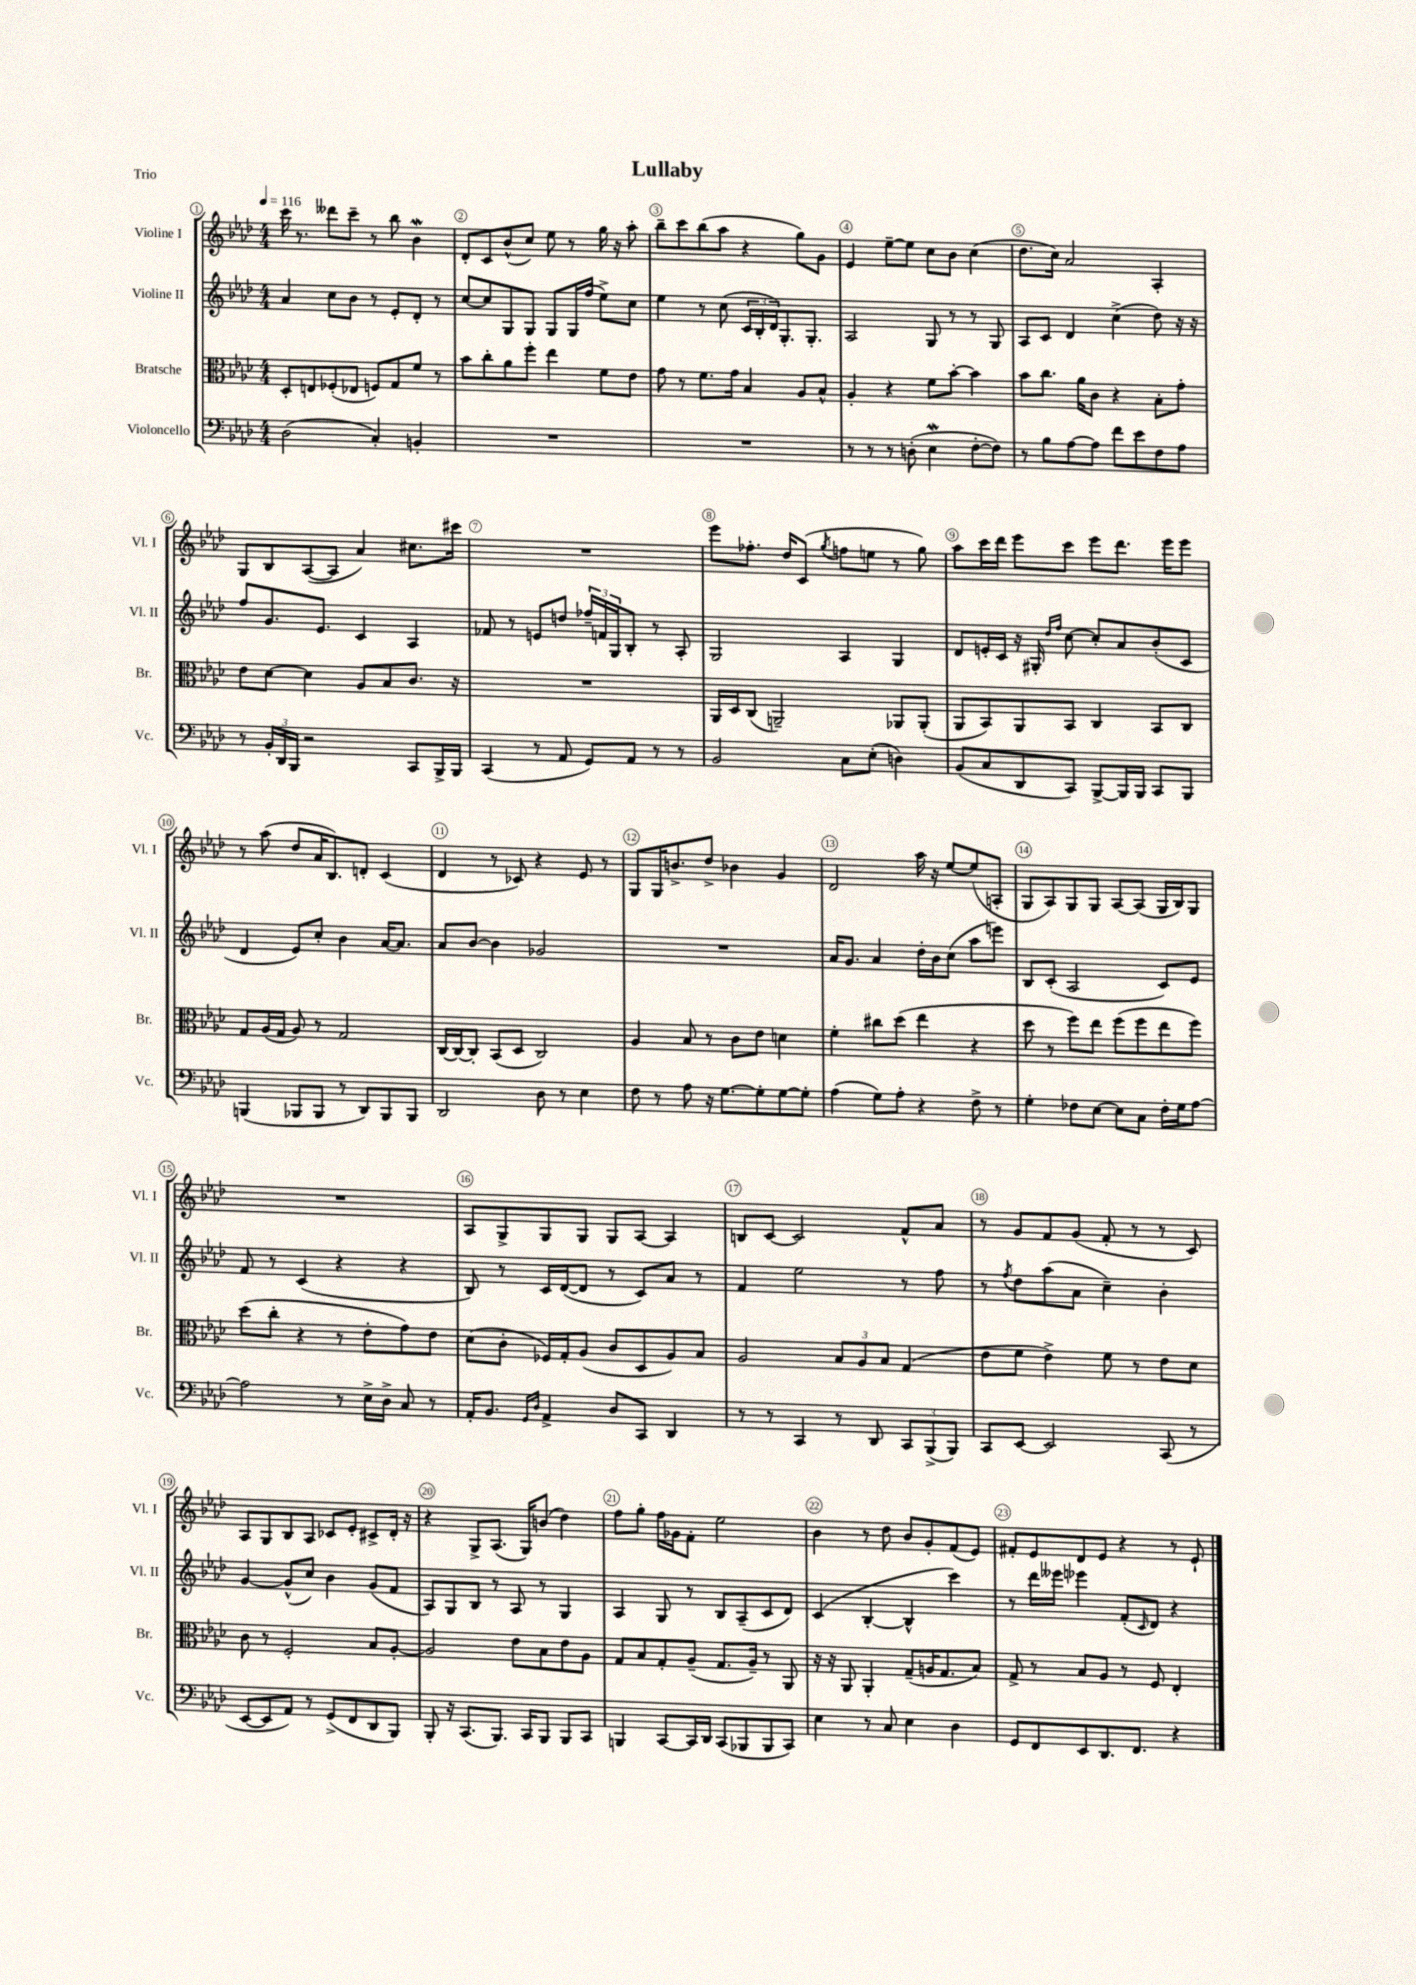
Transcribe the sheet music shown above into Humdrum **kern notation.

**kern	**kern	**kern	**kern
*part4	*part3	*part2	*part1
*staff4	*staff3	*staff2	*staff1
*I"Violoncello	*I"Bratsche	*I"Violine II	*I"Violine I
*I'Vc.	*I'Br.	*I'Vl. II	*I'Vl. I
*clefF4	*clefC3	*clefG2	*clefG2
*k[b-e-a-d-]	*k[b-e-a-d-]	*k[b-e-a-d-]	*k[b-e-a-d-]
*M4/4	*M4/4	*M4/4	*M4/4
*MM116	*MM116	*MM116	*MM116
=1	=1	=1	=1
(2D-\	8D-'/L	4a-/	16ccc\
.	.	.	8.r
.	8En/	.	.
.	(8F-X'/	8cc\L	8ddd--X\L
.	8E-X/J	8b-\J	8ccc~\J
4C'/)	8Fn/L)	8r	8r
.	8G/	8e-'/L	8bb-\
4BBn'/	8f/J	8d-'/J	4b-W\
.	8r	8r	.
=2	=2	=2	=2
1r	8b-\L	[8cc/L	8d-'/L
.	8cc'\	8cc/]	8c/
.	8a-\	8G/	(8b-^^/
.	8ff'\J	8G/J	8cc/J)
.	4ee-\	8G/L	8ee-\
.	.	16G/L	8r
.	.	(16ff/JJ	.
.	8f\L	8ee-^\L)	16gg\
.	.	.	16r
.	8e-\J	8cc\J	8aa-'\
=3	=3	=3	=3
1r	8g\	4ee-\	8bb-~\L
.	8r	.	8ccc\
.	8.f\L	8r	(8bb-\
.	.	(8cc\	8aa-\J
.	16g\Jk	.	.
.	4B-/	24c/LL	4r
.	.	24B-'/	.
.	.	24d-/J)	.
.	.	8.G'/	.
.	8A-/L	.	8gg\L)
.	.	8.G'/J	.
.	8B-^^/J	.	8g\J
=4	=4	=4	=4
8r	4A-'/	2A-/	4e-/
8r	.	.	.
8r	4r	.	[8ee-~\L
(8Dn'\	.	.	8ee-\J]
4E-W\	8f\L	8G/	8cc\L
.	[8b-'\J	8r	8b-\J
[8F'\L	4b-\]	8r	(4cc\
8F\J])	.	8G/	.
=5	=5	=5	=5
8r	8b-\L	8A-/L	8.dd-\L
8B-\L	8.cc\J	8c/J	.
.	.	.	16cc\Jk)
[8A-\	.	4d-/	2a-/
.	16a-\KL	.	.
8A-\J]	8c\J	.	.
8f\L	4r	(4cc^\	.
8e-\	.	.	.
8F\	8B-'\L	8dd-\)	4A-'/
8A-\J	8g'\J	16r	.
.	.	16r	.
!!LO:LB:g=z
=6	=6	=6	=6
8r	8e-\L	8ff/L	8G/L
24BB-'/LL	[8d-\J	8.g/	8B-/
24DD-/	.	.	.
24BBB-/JJ	.	.	.
2r	4d-\]	.	([8A-/
.	.	8.e-/J	.
.	.	.	8A-/J]
.	8A-/L	4c/	4a-/)
.	8B-/	.	.
8CC/L	8.c/J	4A-/	8.cc#X\L
16BBB-^/L	.	.	.
16BBB-/JJ	16r	.	16ccc#X\Jk
=7	=7	=7	=7
(4CC/	1r	8f-X/	1r
.	.	8r	.
8r	.	8en/L	.
8AA-/	.	8ddn/J	.
8GG/L)	.	24ff-X~/LL	.
.	.	24fn/	.
.	.	24G/J	.
8AA-/J	.	8B-'/J	.
8r	.	8r	.
8r	.	8A-'/	.
=8	=8	=8	=8
2BB-/	16AA-/LL	2G/	8eee-\L
.	16D-/J	.	.
.	(8C/J	.	8.ff-X'\J
.	2AAn~/)	.	.
.	.	.	16dd-/KL
.	.	.	(8c/J
.	.	.	8qgg/
8C\L	.	4A-/	8ffn\L
(8E-'\J	.	.	8een\J
4Dn\)	8AA-X/L	4G/	8r
.	(8AA-'/J	.	8gg\)
=9	=9	=9	=9
(8BB-/L	8AA-/L	8d-/L	8aa-\L
8C/	8BB-/)	16en'/L	16ccc\L
.	.	16c/JJ	16ddd-\JJ
8DD-/	8AA-/	16r	8eee-\L
.	.	16G#X'/	.
.	.	16qqdd-/LL	.
.	.	16qqff/JJ	.
8CC/J)	8BB-/J	[8cc\	8ccc\J
[8BBB-^/L	4C/	8cc'/L]	8eee-\L
16BBB-/L]	.	8a-/	8.ddd-\J
16BBB-/JJ	.	.	.
8CC/L	8BB-/L	(8b-'/	.
.	.	.	16eee-\KL
8BBB-/J	8C/J	8c/J	8eee-\J
!!LO:LB:g=z
=10	=10	=10	=10
(4BBBn/	8G/L	4d-/	8r
.	(16A-/L	.	(8aa-\
.	16G/JJ	.	.
8BBB-X/L	8A-/)	8e-/L)	8dd-/L
8BBB-/J	8r	8cc'/J	16a-/K
.	.	.	8.B-/)
8r	2G/	4b-\	.
8DD-/L)	.	.	8dn'/J
8BBB-/	.	[16a-/KL	(4c/
.	.	8.a-/J]	.
8BBB-/J	.	.	.
=11	=11	=11	=11
2DD-/	[16C/LL	8a-/L	4d-/
.	16C/J_	.	.
.	8C'/J]	[8b-/J	.
.	(8BB-/L	4b-\]	8r
.	8D-/J	.	8c-X/)
8D-\	2C/)	2g-X/	4r
8r	.	.	.
4E-\	.	.	8e-/
.	.	.	8r
=12	=12	=12	=12
8F\	4A-/	1r	8G/L
8r	.	.	16G/K
.	.	.	8.bn^/
8A-\	8B-/	.	.
16r	8r	.	8dd-^/J
[8.G\L	.	.	.
.	8c\L	.	4b-X\
8G'\]	8e-\J	.	.
[8G\	4dn\	.	4g/
8G'\J]	.	.	.
=13	=13	=13	=13
(4A-\	4f'\	16a-/KL	2d-/
.	.	8.g/J	.
8G\L)	8cc#X\L	4a-/	.
8A-'\J	(8dd-\J	.	.
4r	4ee-\	16dd-'\LL	16aa-\
.	.	16b-\J	16r
.	.	(8cc\J	[8ee-/L
8F^\	4r	8aa-\L	(8ee-/]
8r	.	8eeen\J)	8An'/J
=14	=14	=14	=14
4G'\	8dd-\	8B-/L	8G/L
.	8r	(8c'/J	8A-/)
8F-X\L	8ff\L)	2A-/	8G/
[8E-\J	8ee-\J	.	8G/J
8E-\L]	(8ff\L	.	[8A-/L
8C\J	8ff\	.	(8A-/J]
16F-'\LL	8ee-\	8c/L)	16G/LL
16G\J	.	.	16B-/J)
[8A-\J	8ff\J)	8e-/J	8G/J
!!LO:LB:g=z
=15	=15	=15	=15
2A-\]	(8dd-\L	8f/	1r
.	8cc'\J	8r	.
.	4r	(4c/	.
8r	8r	4r	.
16E-^\LL	8e-'\L	.	.
16D-^\JJ	.	.	.
8C/	8g\)	4r	.
8r	8e-\J	.	.
=16	=16	=16	=16
16AA-'/KL	(8d-\L	8B-/)	8A-/L
8.BB-/J	.	.	.
.	8c'\J	8r	8G^/
16qqGG/LL	.	.	.
16qqD-/JJ	.	.	.
4AA-^/	16F-X/LL)	16c/LL	8G/
.	16G'/J	([16d-/J	.
.	(8A-/J	8d-/J]	8G/J
8D-/L	8c/L	8r	8G/L
8CC/J	8D-/	8c/L)	[8A-/J
4DD-/	8A-/)	8a-/J	4A-/]
.	8B-/J	8r	.
=17	=17	=17	=17
8r	2A-/	4f/	8Bn/L
8r	.	.	[8c/J
4CC/	.	2ee-\	2c/]
8r	12B-/L	.	.
.	12A-/	.	.
8DD-/	.	.	.
.	12B-/J	.	.
12CC/L	(4G/	8r	8f^^/L
(12BBB-^/	.	.	.
.	.	8ff\	8a-/J
12BBB-/J)	.	.	.
=18	=18	=18	=18
8CC/L	8e-\L	8r	8r
.	.	8qff/	.
[8EE-/J	8f\J	8dd-\L	8g/L
2EE-/]	4e-^\)	(8aa-\	8f/
.	.	8a-\J	(8g/J
.	8f\	4cc~\)	8f'/
.	8r	.	8r
(8CC/	8e-\L	4b-'\	8r
8r	8d-\J	.	8c/)
!!LO:LB:g=z
=19	=19	=19	=19
[8EE-/L	8c\	[4g/	8A-/L
8EE-/]	8r	.	8G/
8AA-/J)	2F'/	(8g^^/L]	8B-/
8r	.	8cc/J)	8A-/J
(8GG^/L	.	4b-\	8c-X/L
8FF/	.	.	8e-'/J
8DD-/	8B-/L	(8g/L	8c#X^/L
8BBB-/J)	[8A-'/J	8f/J	16d-'/Jk
.	.	.	16r
=20	=20	=20	=20
8BBB-'/	2A-/]	8A-/L)	4r
16r	.	8G/	.
(8.CC/L	.	.	.
.	.	8B-/J	8G^/L
8.BBB-/J)	.	8r	(8.A-/J
.	8e-\L	8A-/	.
16CC/KL	.	.	16G/KL)
8BBB-/J	8B-\	8r	(8bn/J
8BBB-/L	8e-\	4G/	4dd-\)
8CC/J	8A-\J	.	.
=21	=21	=21	=21
4BBBn/	8G/L	4A-/	8ff\L
.	8B-/	.	8gg'\J
[8CC/L	8G'/	8G/	16ff\LL
.	.	.	16g-X\J
16CC/L]	(8A-~/J	8r	8f'\J
16DD-/JJ	.	.	.
(8CC/L	8.G/L	8B-/L	2ee-\
8BBB-X/	.	(8A-~/	.
.	16A-~/Jk)	.	.
8BBB-/	8r	8c/	.
8CC/J)	8AA-/	8d-/J)	.
=22	=22	=22	=22
4E-\	16r	(4c/	4b-\
.	16r	.	.
.	8AA-/	.	.
8r	4AA-'/	[4B-'/	8r
8C/	.	.	8dd-\
4E-\	(8G~/L	4B-^^/]	8b-/L
.	16An/K	.	8g'/
.	8.G/	.	.
4D-\	.	4ccc\)	(8f/
.	8B-/J)	.	8e-/J)
=23	=23	=23	=23
8GG/L	8G^/	8r	8f#X'/L
8FF/	8r	16ddd-\LL	8e-/
.	.	16eee--X\JJ	.
8EE-/	8B-/L	4eee-X\	8d-/
8.DD-/	8A-/J	.	8e-/J
.	8r	(8f'/L	4r
8.FF/J	.	.	.
.	.	16qqc/	.
.	8F/	8d-/J)	.
4r	4E-'/	4r	8r
.	.	.	8e-`/
==	==	==	==
*-	*-	*-	*-
